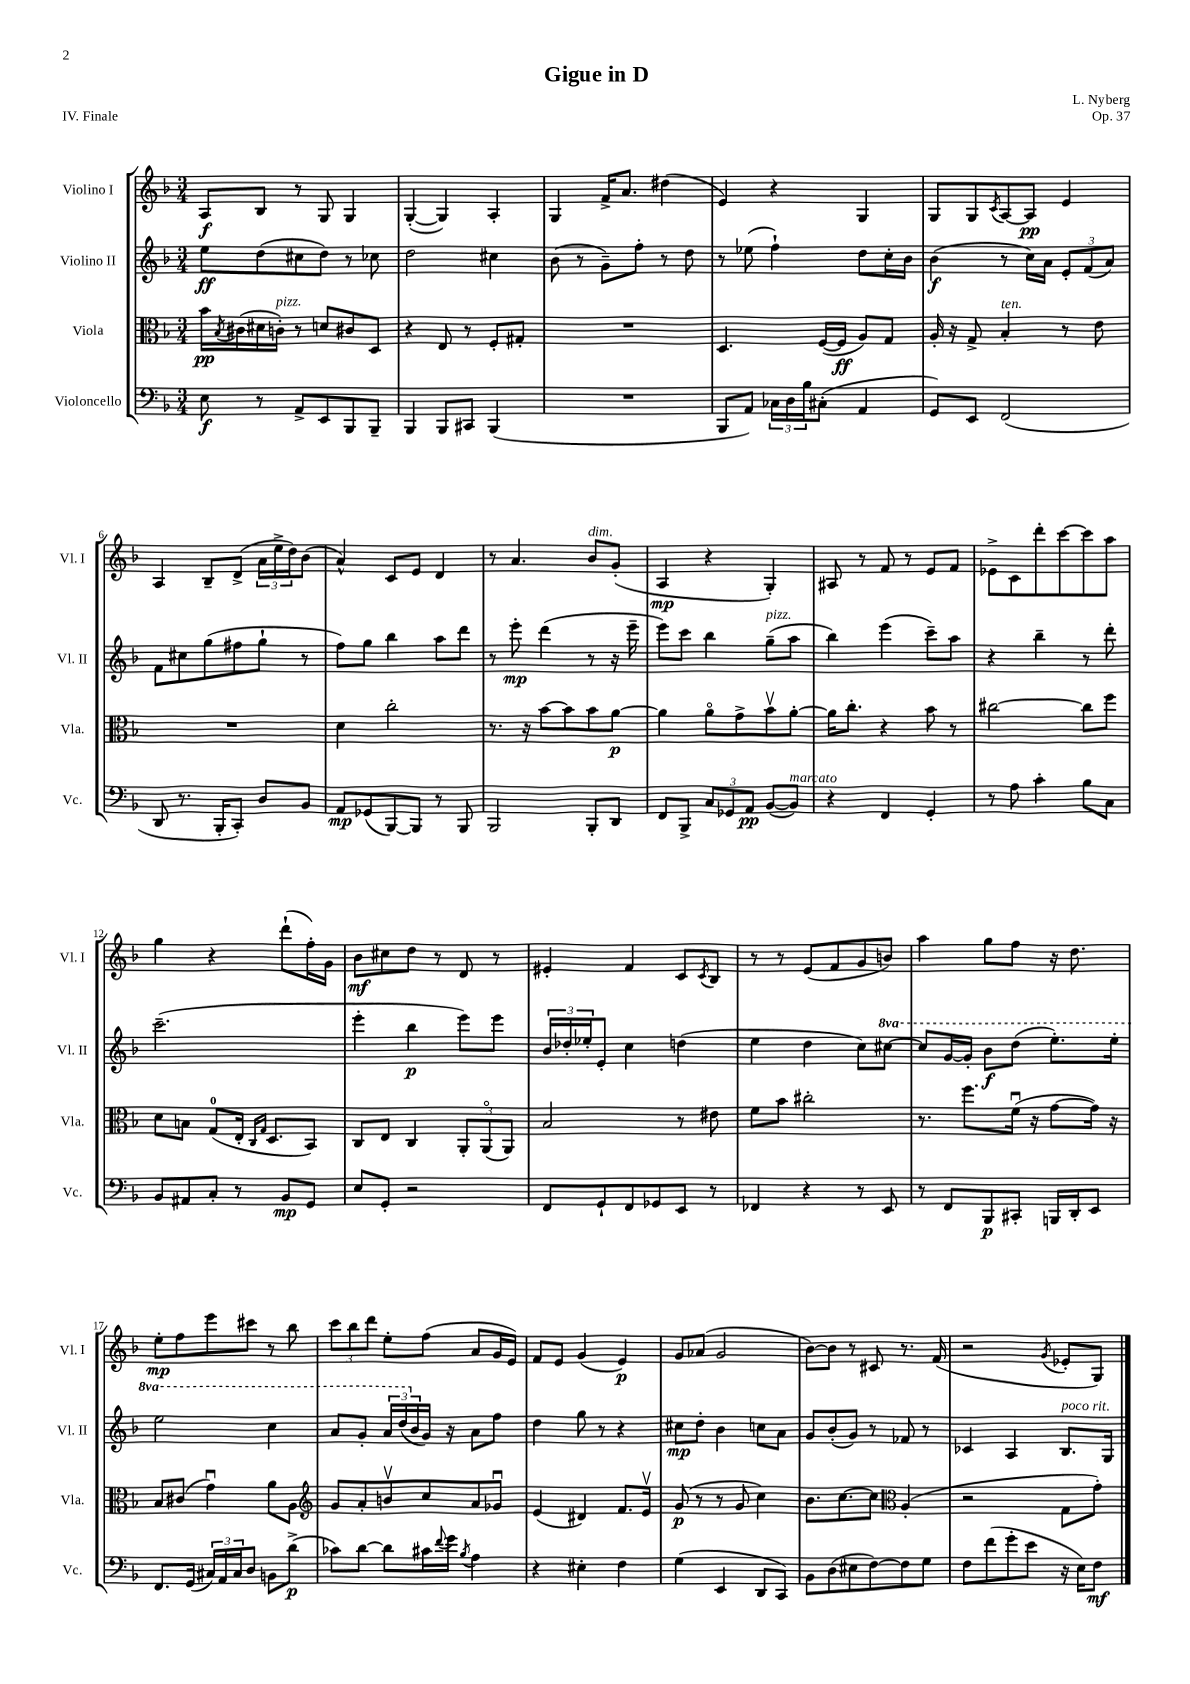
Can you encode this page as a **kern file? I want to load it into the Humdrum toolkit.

**kern	**kern	**kern	**kern
*staff4	*staff3	*staff2	*staff1
*clefF4	*clefC3	*clefG2	*clefG2
*k[b-]	*k[b-]	*k[b-]	*k[b-]
*M3/4	*M3/4	*M3/4	*M3/4
8E	16b-	8ee	8A
.	8qB-	.	.
.	(16c#	.	.
8r	16d#	(8dd	8B-
.	16c')	.	.
8AA^	8r	8cc#	8r
8EE	8d	8dd)	8G
8BBB-	8c#	8r	4G
8BBB-~	8D	8cc-	.
=	=	=	=
4BBB-	4r	2dd	([4G'
8BBB-	8E	.	4G])
8CC#	8r	.	.
(4BBB-	8F'	4cc#	4A'
.	8G#'	.	.
=	=	=	=
2.r	2.r	(8b-	4G
.	.	8r	.
.	.	8g~)	16f^
.	.	.	8.a
.	.	8ff'	.
.	.	8r	(4dd#
.	.	8dd	.
=	=	=	=
8BBB-	4.D	8r	4e)
8AA)	.	(8ee-	.
24C-	.	4ff`)	4r
24D	.	.	.
24B-	.	.	.
(8C#'	([16F	.	.
.	16F]	.	.
4AA	8A)	8dd	4G
.	8G	16cc'	.
.	.	16b-	.
=	=	=	=
8GG)	16A'	(4b-	8G
.	16r	.	.
8EE	8G^	.	8G
.	.	.	8qc
(2FF	4B-'	8r	[8A
.	.	16cc)	8A]
.	.	16a	.
.	8r	12e'	4e
.	.	(12f	.
.	8e	.	.
.	.	12a)	.
=	=	=	=
8DD	2.r	8f	4A
8.r	.	8cc#	.
.	.	(8gg	8B-~
16BBB-'	.	.	.
8CC')	.	8ff#	(8d^
8D	.	8gg`	24a
.	.	.	24ee^
.	.	.	24dd)
8BB-	.	8r	(8b-
=	=	=	=
8AA	4d	8ff)	4a^^)
(8GG-	.	8gg	.
[8BBB-)	2cc'	4bb-	8c
8BBB-]	.	.	8e
8r	.	8aa	4d
8BBB-	.	8ddd	.
=	=	=	=
2BBB-	8.r	8r	8r
.	.	8eee'	4.a
.	16r	.	.
.	[8b-	(4ddd	.
.	8b-]	.	.
8BBB-'	8b-	8r	8b-
8DD	[8a	16r	(8g'
.	.	16eee~	.
=	=	=	=
8FF	4a]	8eee)	4A
8BBB-^	.	8ccc	.
12C	8ao	4bb-	4r
12GG-	.	.	.
.	8g^	.	.
12AA	.	.	.
([8BB-	8b-v	(8gg~	4G')
8BB-])	[8a'	8aa	.
=	=	=	=
4r	16a]	4bb-)	8A#
.	8.cc'	.	.
.	.	.	8r
4FF	4r	(4eee	8f
.	.	.	8r
4GG'	8b-	8ccc~)	8e
.	8r	8aa	8f
=	=	=	=
8r	[2cc#	4r	8e-^
8A	.	.	8c
4c'	.	4bb-~	8ddd'
.	.	.	[8ccc
8B-	8cc#]	8r	8ccc]
8C	8ff	8ddd'	8aa
=	=	=	=
8BB-	8d	(2.ccc~	4gg
8AA#	8B	.	.
8C'	(8G	.	4r
8r	16E'	.	.
.	16qqC	.	.
.	16qqG	.	.
.	8.D	.	.
8BB-	.	.	(8ddd`
8GG	8BB-)	.	16ff')
.	.	.	16g
=	=	=	=
8E	8C	4eee'	8b-
8GG'	8E	.	8cc#
2r	4C	4bb-	8dd
.	.	.	8r
.	12AA'	8eee)	8d
.	(12AAo	.	.
.	.	8eee	8r
.	12AA)	.	.
=	=	=	=
8FF	2B-	24b-	4e#'
.	.	24dd-'	.
.	.	24ee-'	.
8GG`	.	8e'	.
8FF	.	4cc	4f
8GG-	.	.	.
8EE	8r	(4dd	8c
.	.	.	8qc
8r	8e#	.	8B-
=	=	=	=
4FF-	8f	4ee	8r
.	8b-	.	8r
4r	2cc#'	4dd	(8e
.	.	.	8f
8r	.	8cc)	8g
8EE	.	[8ccc#	8b)
=	=	=	=
8r	8.r	8ccc#]	4aa
8FF	.	[16gg	.
.	8.ff	16gg']	.
8BBB-	.	8bb-	8gg
8CC#'	(16fu	(8ddd	8ff
.	16r	.	.
16BBB	[8g	8.eee')	16r
16DD'	.	.	8.dd
8EE	16g])	.	.
.	16r	16eee'	.
=	=	=	=
8.FF	8B-	2eee	8ee'
.	(8c#	.	8ff
(16GG	.	.	.
24C#)	4gu)	.	8eee
24AA	.	.	.
24C#	.	.	.
8D	.	.	8ccc#
8BB	8a	4ccc	8r
(8d^	8A	.	8bb-
=	=	=	=
*	*clefG2	*	*
8c-)	8g	8aa	12ccc
.	.	.	12bb-
[8d	8a'	8gg'	.
.	.	.	12ddd
8d]	8bv	24aa	8ee'
.	.	(24ddd	.
.	.	24b-	.
16c#	8cc	16g)	(8ff
8qqf	.	.	.
16g	.	16r	.
8qB-	.	.	.
4A	8a	8a	8a
.	8g-u	8ff	16g
.	.	.	16e)
=	=	=	=
4r	(4e	4dd	8f
.	.	.	8e
4E#'	4d#)	8gg	(4g
.	.	8r	.
4F	8.f	4r	4e)
.	16ev	.	.
=	=	=	=
(4G	(8g	8cc#	8g
.	8r	8dd'	(8a-
4EE	8r	4b-	2g
.	8g	.	.
8DD	4cc)	8cc	.
8CC)	.	8a	.
=	=	=	=
8BB-	8.b-	8g	[8b-)
(8D	.	(8b-'	8b-]
.	[8.cc	.	.
8E#	.	8g)	8r
[8F)	8cc]	8r	8c#
*	*clefC3	*	*
8F]	(4A'	8f-	8.r
8G	.	8r	.
.	.	.	(16f
=	=	=	=
8F	2r	4c-	2r
(8f	.	.	.
8g'	.	4A	.
8e	.	.	.
.	.	.	8qg
16r	8G	8.B-	8e-'
16E)	.	.	.
8F	8g')	.	8G)
.	.	16G	.
==	==	==	==
*-	*-	*-	*-
